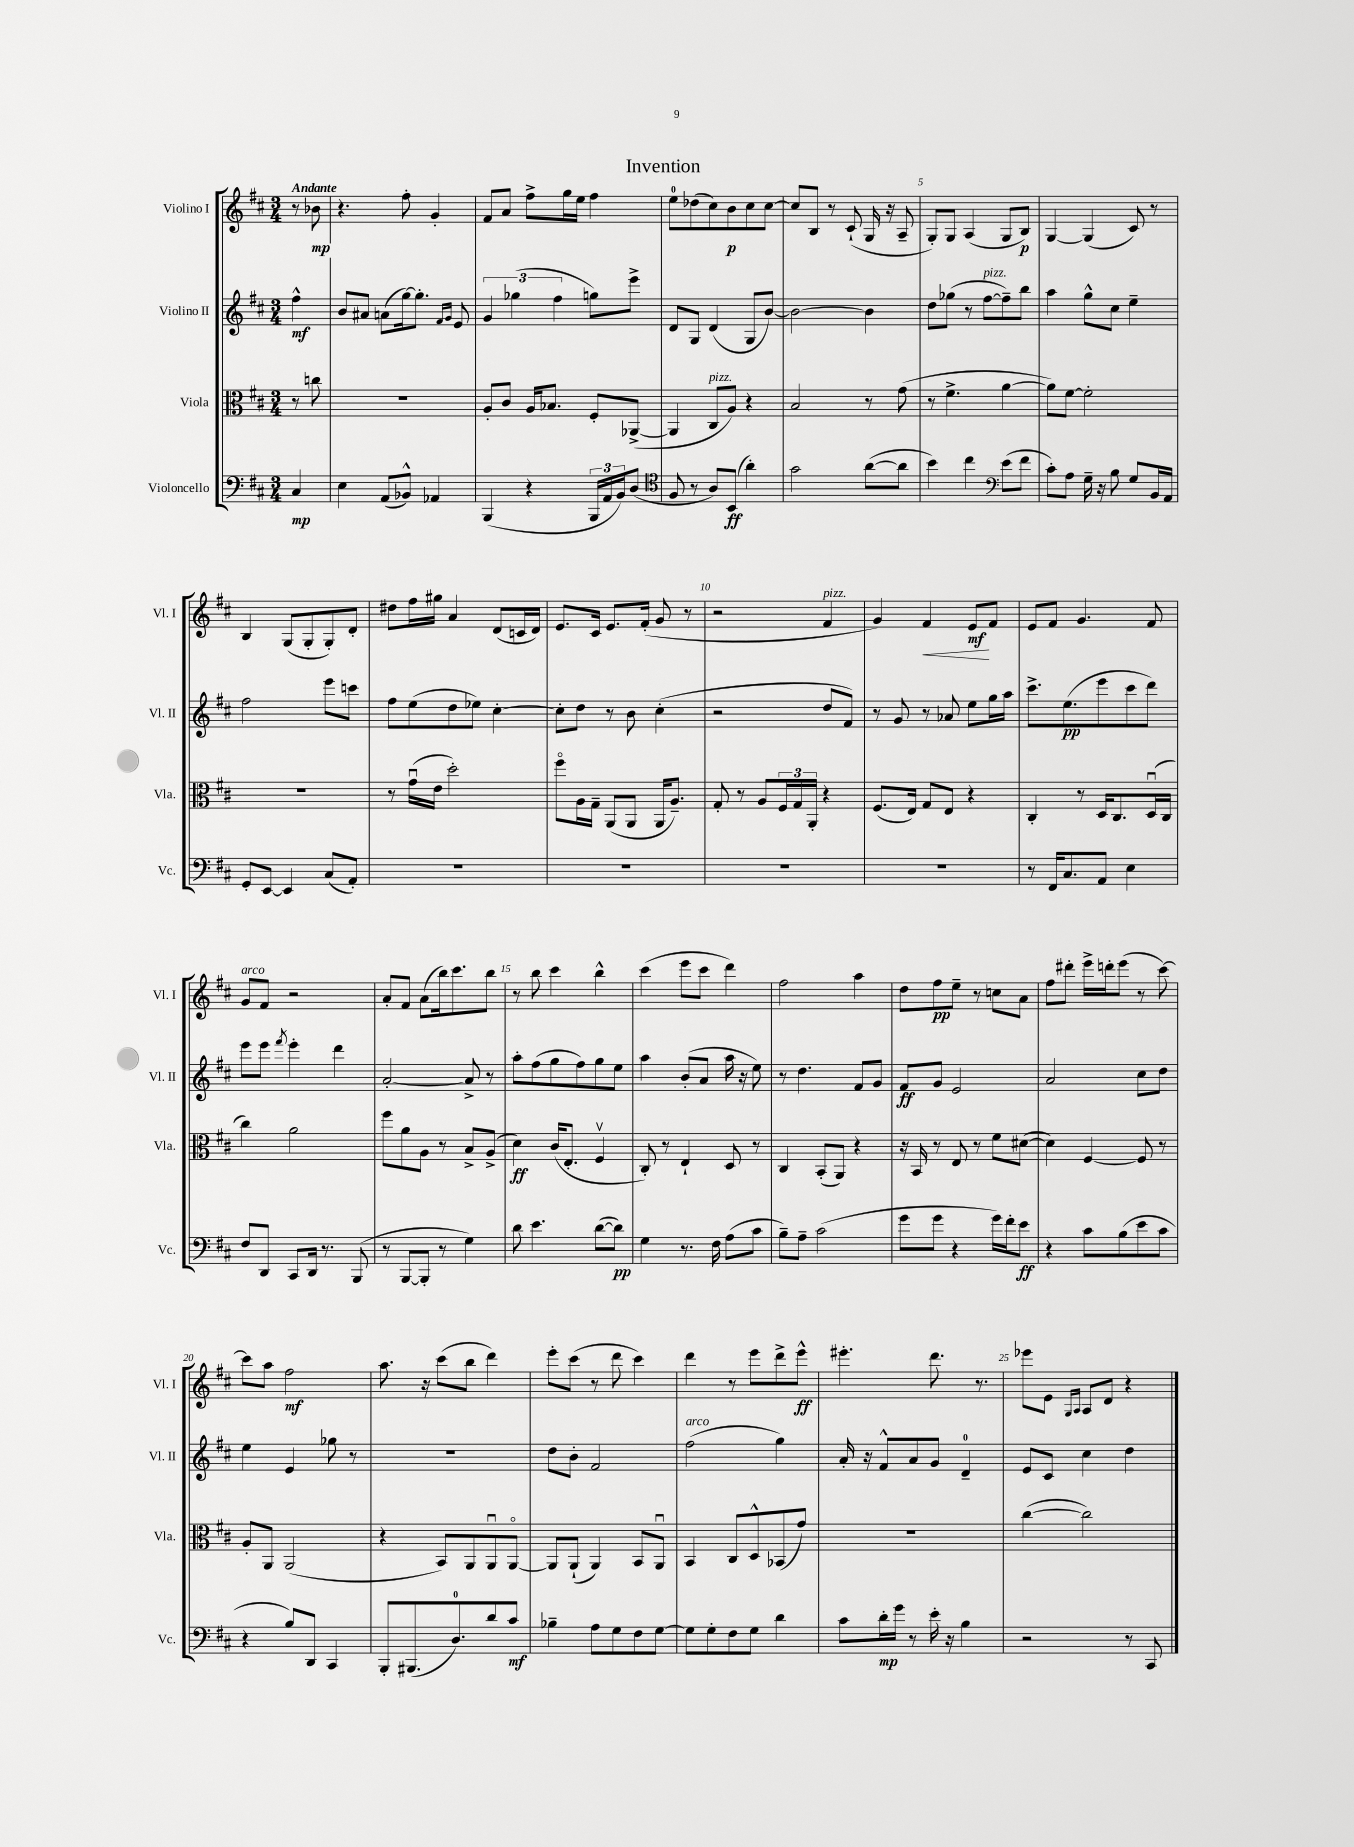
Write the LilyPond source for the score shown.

\header { title = "Invention" }
<<
\new StaffGroup <<
\new Staff = "s0" \with { instrumentName = "Violino I" shortInstrumentName = "Vl. I" } {
    \clef treble \key d \major \numericTimeSignature \time 3/4 \partial 4 \tempo "Andante"
    r8 bes'8\mp |
    r4. fis''8-. g'4-. |
    fis'8 a'8 fis''8-> g''16 e''16 fis''4 |
    e''8-0 des''8( cis''8) b'8\p cis''8 cis''8~ |
    cis''8 b8 r8 cis'8-!( g16 r16 a8-- |
    g8-.) g8 a4( g8 b8\p) |
    g4~ g4( cis'8) r8 |
    b4 g8( g8-. g8-.) d'8-. |
    dis''8 fis''16 gis''16 a'4 d'8( c'16 d'16) |
    e'8. cis'16 e'8. fis'16-.( g'8 r8 |
    r2 fis'4^\markup { \italic "pizz." } |
    g'4) fis'4\< e'8\mf\! fis'8 |
    e'8 fis'8 g'4. fis'8 |
    g'8^\markup { \italic "arco" } fis'8 r2 |
    a'8-. fis'8 a'8( b''16) cis'''8. b''8 |
    r8 b''8 cis'''4 b''4-^ |
    cis'''4( e'''8 cis'''8 d'''4) |
    fis''2 a''4 |
    d''8 fis''8\pp e''8-- r8 c''8 a'8 |
    fis''8 dis'''8-. e'''16-> d'''16-. e'''8( r8 cis'''8~) |
    cis'''8 a''8 fis''2\mf |
    a''8. r16 cis'''8( b''8 d'''4) |
    e'''8-. cis'''8( r8 d'''8 cis'''4) |
    d'''4 r8 e'''8 d'''8-> e'''8-^\ff |
    eis'''4.-. d'''8. r8. |
    ees'''8 e'8 \grace { g16 a16 } a8 d'8 r4 \bar "|." |
}
\new Staff = "s1" \with { instrumentName = "Violino II" shortInstrumentName = "Vl. II" } {
    \clef treble \key d \major \numericTimeSignature \time 3/4 \partial 4
    fis''4-^\mf |
    b'8 ais'8 a'8( g''16~) g''8.-. \grace { fis'16 g'16 } e'8 |
    \tuplet 3/2 { g'4 ges''4( fis''4 } g''8) e'''8-> |
    d'8 g8 d'4( g8 b'8~) |
    b'2~ b'4 |
    d''8 ges''8( r8 fis''8~^\markup { \italic "pizz." } fis''8--) b''8 |
    a''4 g''8-^ cis''8 e''4-- |
    fis''2 e'''8 c'''8 |
    fis''8 e''8( d''8 ees''8) cis''4~-. |
    cis''8-. d''8 r8 b'8 cis''4-.( |
    r2 d''8 fis'8) |
    r8 g'8 r8 aes'8 e''8 g''16 a''16 |
    cis'''8.-> e''8.\pp( e'''8 cis'''8 d'''8) |
    e'''8 e'''8 \acciaccatura { fis'''8 } e'''4-. d'''4 |
    a'2~-. a'8-> r8 |
    a''8-. fis''8( g''8 fis''8) g''8 e''8 |
    a''4 b'8-.( a'8 a''16 r16 e''8) |
    r8 d''4. fis'8 g'8 |
    fis'8\ff g'8 e'2 |
    a'2 cis''8 d''8 |
    e''4 e'4 ges''8 r8 |
    R2. |
    d''8 b'8-. fis'2 |
    fis''2^\markup { \italic "arco" }( g''4) |
    a'16-. r16 fis'8-^ a'8 g'8 d'4-0-- |
    e'8 cis'8 cis''4 d''4 \bar "|." |
}
\new Staff = "s2" \with { instrumentName = "Viola" shortInstrumentName = "Vla." } {
    \clef alto \key d \major \numericTimeSignature \time 3/4 \partial 4
    r8 c''8 |
    R2. |
    a8-. cis'8 a16 bes8. fis8-. aes,8~->( |
    aes,4 cis8^\markup { \italic "pizz." } a8) r4 |
    b2 r8 g'8( |
    r8 fis'4.-> a'4~ |
    a'8) fis'8~ fis'2-. |
    R2. |
    r8 g'16\downbow( e'16 d''2-.) |
    fis''8\flageolet a16 g16-- a,8( a,8 a,16 a8.--) |
    g8-. r8 a8 \tuplet 3/2 { fis16 g16 a,16-. } r4 |
    fis8.( e16) g8 e8 r4 |
    cis4-. r8 d16 cis8. d16\downbow( cis16 |
    cis''4) a'2 |
    fis''8 a'8 a8 r8 b8-> a8->( |
    d'4\ff) cis'16( e8.-. fis4\upbow |
    cis8-.) r8 e4-! d8 r8 |
    cis4 b,8-.( a,8) r4 |
    r16 b,16 r8 e8 r8 fis'8 dis'8~( |
    dis'4) fis4~ fis8 r8 |
    a8-. a,8 a,2( |
    r4 b,8) a,8 a,8\downbow a,8~\flageolet |
    a,8 a,8-!( a,4) b,8 a,8\downbow |
    b,4 cis8 d8-^ bes,8( g'8) |
    R2. |
    cis''4~( cis''2) \bar "|." |
}
\new Staff = "s3" \with { instrumentName = "Violoncello" shortInstrumentName = "Vc." } {
    \clef bass \key d \major \numericTimeSignature \time 3/4 \partial 4
    cis4\mp |
    e4 a,8( bes,8-^) aes,4 |
    b,,4( r4 \tuplet 3/2 { b,,16 a,16 b,16) } d8( |
    \clef tenor fis8 r8 a8) b,8\ff( a'4-.) |
    g'2 a'8~( a'8 |
    b'4) cis''4 \clef bass e'8( fis'8 |
    cis'8-.) a8 g16-- r16 b8 g8 b,16 a,16 |
    g,8-. e,8~ e,4 cis8( a,8-.) |
    R2. |
    R2. |
    R2. |
    R2. |
    r8 fis,16 cis8. a,8 e4 |
    fis8 d,8 cis,8 d,16 r8. b,,8( |
    r8 b,,8~ b,,8-. r8 g4) |
    d'8 e'4. d'8~( d'8\pp) |
    g4 r8. fis16 a8( cis'8 |
    b8--) a8-- cis'2( |
    g'8 g'8 r4 g'16) fis'16-. e'8\ff |
    r4 cis'8 b8( e'8 cis'8 |
    r4 b8) d,8 cis,4 |
    b,,8-. bis,,8.( d8.-0) d'8 cis'8\mf |
    bes4-- a8 g8 fis8 g8~ |
    g8 g8-. fis8 g8 d'4 |
    cis'8 d'16-.\mp g'16 r8 e'16-. r16 b4 |
    r2 r8 cis,8 \bar "|." |
}
>>
>>
\layout { \context { \Score \override BarNumber.break-visibility = ##(#f #t #t) barNumberVisibility = #(every-nth-bar-number-visible 5) } }
